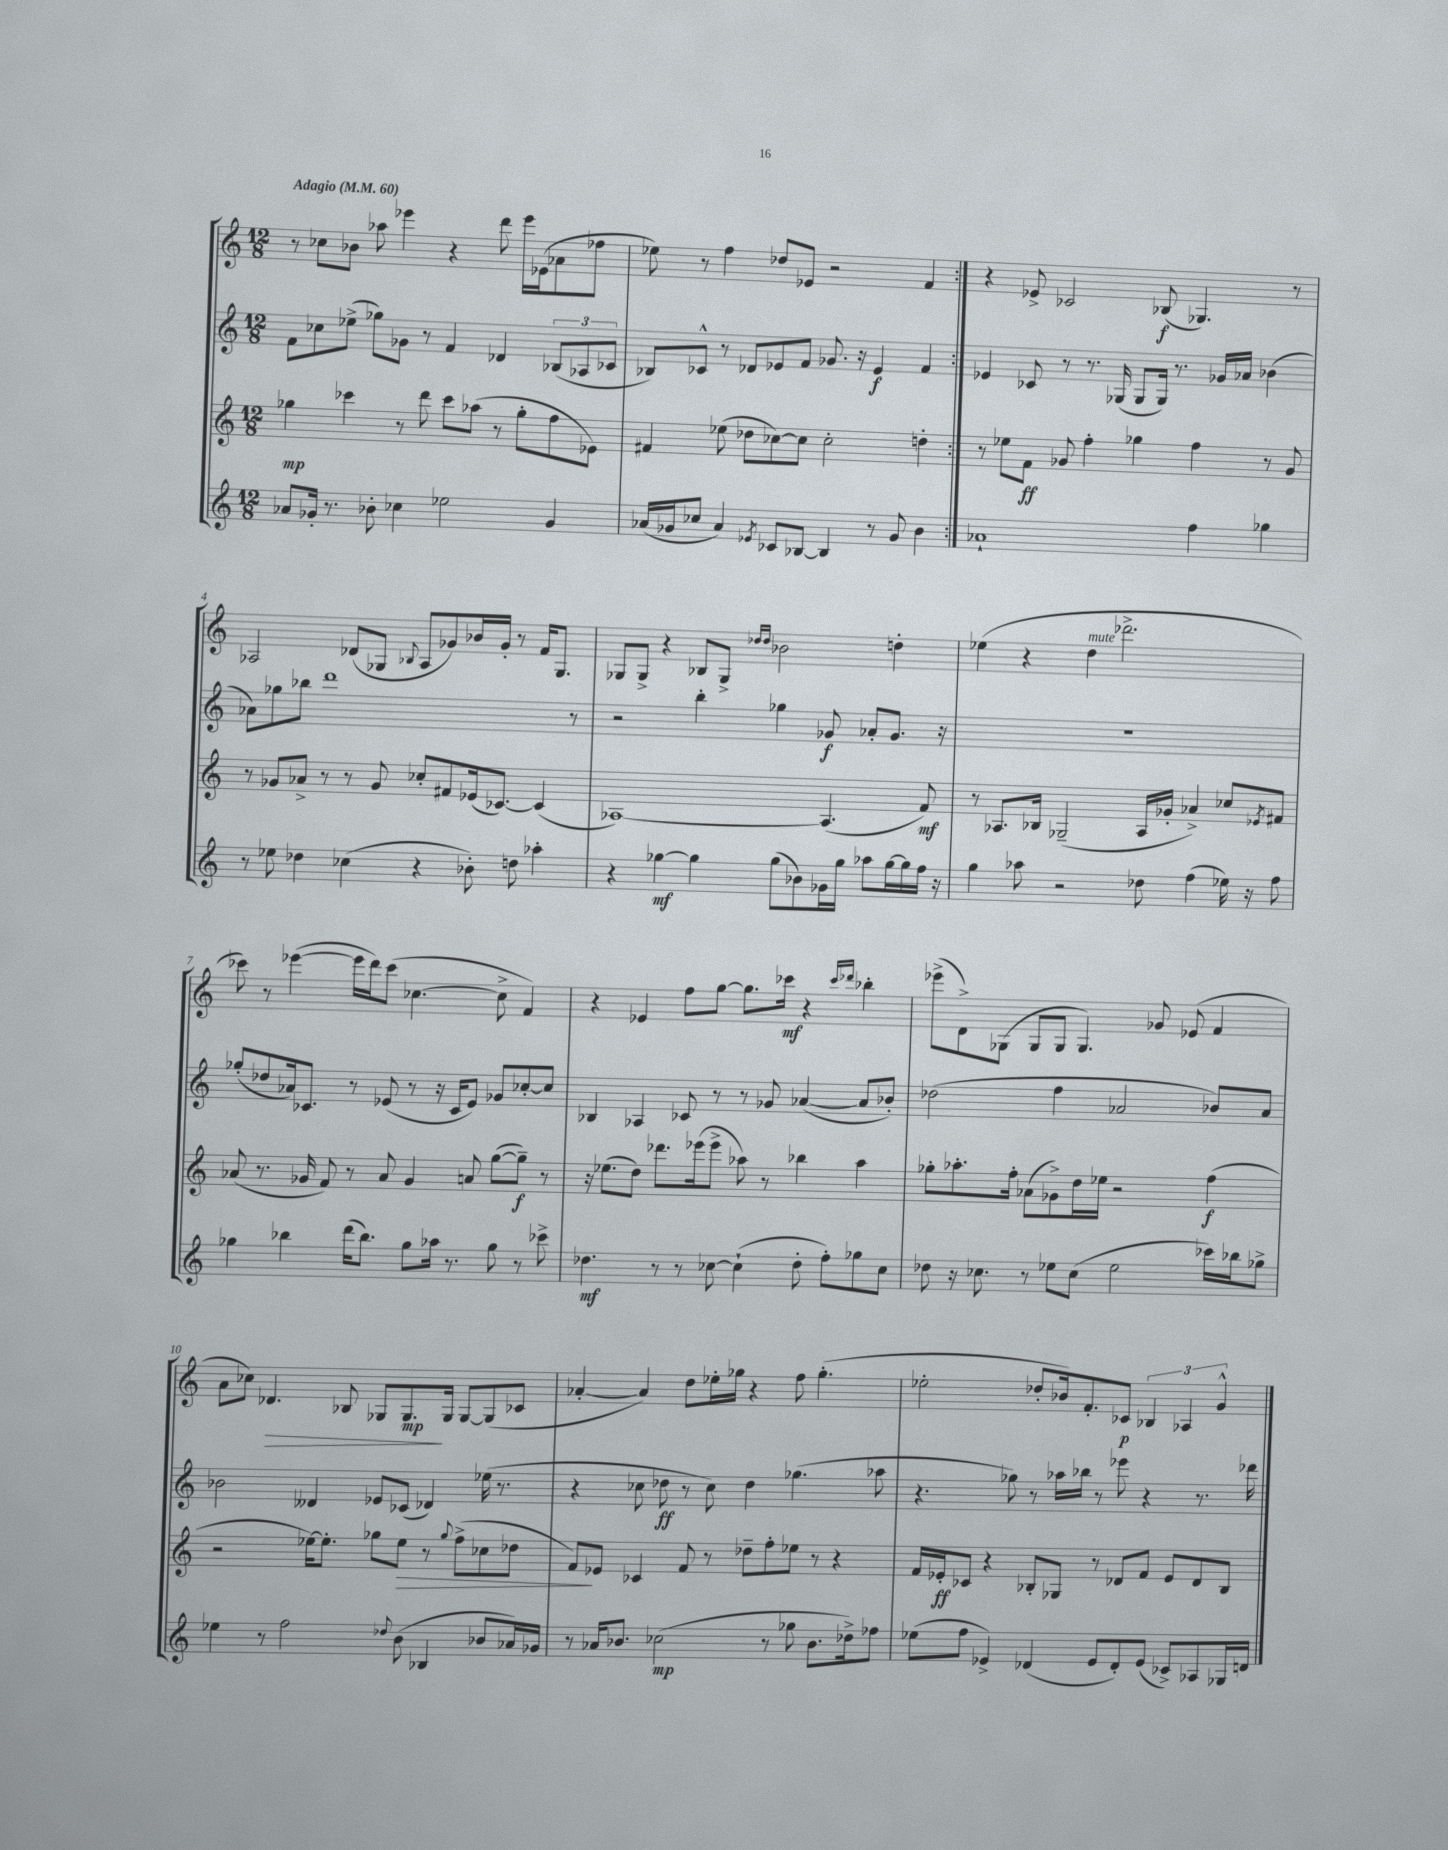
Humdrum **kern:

**kern	**dynam	**kern	**dynam	**kern	**dynam	**kern	**dynam
*part4	*part4	*part3	*part3	*part2	*part2	*part1	*part1
*staff4	*staff4	*staff3	*staff3	*staff2	*staff2	*staff1	*staff1
*clefG2	*	*clefG2	*	*clefG2	*	*clefG2	*
*k[]	*	*k[]	*	*k[]	*	*k[]	*
*M12/8	*	*M12/8	*	*M12/8	*	*M12/8	*
*MM60	*	*MM60	*	*MM60	*	*MM60	*
=1	=1	=1	=1	=1	=1	=1	=1
!	!	!	!	!	!	!LO:TX:a:B:t=Adagio	!
8a-X/L	.	4gg-X\	mp	8f\L	.	8r	.
16g-X'/Jk	.	.	.	8cc-X\	.	8cc-X\L	.
8.r	.	.	.	.	.	.	.
.	.	4ccc-X\	.	(8ee-X^\J	.	8b-X\J	.
8b-X'\	.	.	.	8gg-X\L)	.	8aa-X\	.
4cc-X\	.	8r	.	8g-X\J	.	4eee-X\	.
.	.	8ddd\	.	8r	.	.	.
2ee-X\	.	8ccc-\L	.	4f/	.	4r	.
.	.	(8aa-X\J	.	.	.	.	.
.	.	8r	.	4d-X/	.	8ddd\	.
.	.	8gg-'\L	.	.	.	16eee-\LL	.
.	.	.	.	.	.	(16e-X\J	.
4g-/	.	8ff\	.	(12B-X/L	.	8a-X\	.
.	.	.	.	12A-X/	.	.	.
.	.	8e-X\J)	.	.	.	8ff-X\J	.
.	.	.	.	12c-X/J	.	.	.
=2	=2	=2	=2	=2	=2	=2	=2
(16a-X/LL	.	4f#X/	.	8B-X/L)	.	8ee-X\)	.
16g-X/J	.	.	.	.	.	.	.
8cc-X/J	.	.	.	8c-X^^/J	.	8r	.
4a-/)	.	(8ee-X\	.	8r	.	4ff\	.
.	.	8dd-X\L	.	8d-X/L	.	.	.
8qe-X/	.	.	.	.	.	.	.
8c-X/L	.	[8cc-X\)	.	8e-X/	.	8dd-X/L	.
[8B-X/J	.	8cc-\J]	.	8f/J	.	8e-X/J	.
4B-/]	.	2cc-'\	.	8.g-X/	.	2r	.
.	.	.	.	16r	.	.	.
8r	.	.	.	4e-/	f	.	.
8g-/	.	.	.	.	.	.	.
4b\	.	4ddn'\	.	4f/	.	4f/	.
=3:|!	=3:|!	=3:|!	=3:|!	=3:|!	=3:|!	=3:|!	=3:|!
1a-X`	.	8r	.	4e-X/	.	4r	.
.	.	8ee-X\L	.	.	.	.	.
.	.	8f\J	ff	8c-X/	.	8e-X^/	.
.	.	8g-X/	.	8r	.	2c-X/	.
.	.	4ff'\	.	8.r	.	.	.
.	.	.	.	(16G-X/	.	.	.
.	.	4gg-X\	.	8G-/L	.	.	.
.	.	.	.	16G-/Jk)	.	(8B-X/	f
.	.	.	.	8.r	.	.	.
4ff\	.	4ff\	.	.	.	4.G-X/)	.
.	.	.	.	16g-X/LL	.	.	.
.	.	.	.	16a-X/JJ	.	.	.
4gg-X\	.	8r	.	(4b-X\	.	.	.
.	.	8g-/	.	.	.	8r	.
!!LO:LB:g=z
=4	=4	=4	=4	=4	=4	=4	=4
8r	.	8r	.	8a-X\L)	.	2A-X/	.
8ee-X\	.	8g-X/L	.	8gg-X\	.	.	.
4dd-X\	.	8a-X^/J	.	8bb-X\J	.	.	.
.	.	8r	.	1ddd	.	.	.
(4cc-X\	.	8r	.	.	.	(8d-X/L	.
.	.	8g-/	.	.	.	8G-X/J	.
.	.	.	.	.	.	8qqB-X/	.
4r	.	8cc-X'/L	.	.	.	8A-/L	.
.	.	8f#X/	.	.	.	8g-X/)	.
8b-X'\)	.	(16e-X/k	.	.	.	16b-X/L	.
.	.	[8.c-X/J)	.	.	.	16g-'/JJ	.
8ddn\	.	.	.	.	.	8r	.
4aa-X'\	.	(4c-/]	.	.	.	16f/KL	.
.	.	.	.	.	.	8.G-/J	.
.	.	.	.	8r	.	.	.
=5	=5	=5	=5	=5	=5	=5	=5
4r	.	[1A-X)	.	2r	.	8G-X/L	.
.	.	.	.	.	.	8G-^/J	.
[4gg-X\	mf	.	.	.	.	4r	.
4gg-\]	.	.	.	4bb'\	.	8B-X/L	.
.	.	.	.	.	.	8G-^/J	.
.	.	.	.	.	.	16qqdd-X/LL	.
.	.	.	.	.	.	16qqdd-/JJ	.
(8gg-\L	.	.	.	4gg-X\	.	2b-X\	.
8b-X\)	.	.	.	.	.	.	.
16g-X\L	.	(4.A-/]	.	8g-X/	f	.	.
16gg-\JJ	.	.	.	.	.	.	.
8aa-X\L	.	.	.	8a-X'/L	.	.	.
[16gg-\L	.	.	.	8.g-/J	.	4ddn'\	.
16gg-\]	.	.	.	.	.	.	.
16ff\JJ	.	8f/)	mf	.	.	.	.
16r	.	.	.	16r	.	.	.
=6	=6	=6	=6	=6	=6	=6	=6
4gg\	.	8r	.	1.r	.	(4ee-X\	.
.	.	8.A-X/L	.	.	.	.	.
8aa-X\	.	.	.	.	.	4r	.
.	.	16B-X/Jk	.	.	.	.	.
2r	.	(2G-X~/	.	.	.	.	.
!	!	!	!	!	!	!LO:TX:a:i:t=mute	!
.	.	.	.	.	.	4dd\	.
.	.	.	.	.	.	2.ddd-X^\	.
8dd-X\	.	16A-/LL	.	.	.	.	.
.	.	16g-X'/JJ	.	.	.	.	.
(4ff\	.	4a-X^/)	.	.	.	.	.
16ee-X\)	.	8cc-X/L	.	.	.	.	.
16r	.	.	.	.	.	.	.
.	.	8qe-X/	.	.	.	.	.
8ff\	.	8f#X/J	.	.	.	.	.
!!LO:LB:g=z
=7	=7	=7	=7	=7	=7	=7	=7
4gg-X\	.	(8a-X/	.	(8gg-X'/L	.	8ccc-X\)	.
.	.	8.r	.	8dd-X/	.	8r	.
4bb-X\	.	.	.	16a-X/k)	.	([4eee-X\	.
.	.	16g-X/	.	8.c-X/J	.	.	.
.	.	8f/)	.	.	.	.	.
(16ddd\KL	.	8r	.	8r	.	16eee-\LL]	.
8.bb-\J)	.	.	.	.	.	16ddd\J)	.
.	.	8a-/	.	(8e-X/	.	(8ccc-\J	.
8gg-\L	.	4g-/	.	8r	.	[4.cc-X\	.
16aa-X\Jk	.	.	.	16r	.	.	.
8.r	.	.	.	16c-/KL	.	.	.
.	.	8an/	.	8e-/J)	.	.	.
8gg-\	.	([8gg\L	.	8g-X/L	.	8cc-^\]	.
8r	.	8gg~\J])	f	[8cc-X'/	.	4f/)	.
8ccc-X^\	.	8r	.	8cc-/J]	.	.	.
=8	=8	=8	=8	=8	=8	=8	=8
4.dd-X\	mf	16r	.	4B-X/	.	4r	.
.	.	(8.ee-X\L	.	.	.	.	.
.	.	8dd\J)	.	4A-X/	.	4e-X/	.
8r	.	8.ddd-X\L	.	.	.	.	.
8r	.	.	.	8c-X/	.	8ff\L	.
.	.	(16eee-X\k	.	.	.	.	.
[8cc-X\	.	8eee-^\J	.	8r	.	[8gg\J	.
(4cc-`\]	.	8aa-X\)	.	8r	.	8.gg\L]	.
.	.	8r	.	8g-X/	.	.	.
.	.	.	.	.	.	16ccc-X\Jk	mf
8dd-'\	.	4bb-X\	.	([4a-X/	.	4r	.
8ff'\L)	.	.	.	.	.	.	.
.	.	.	.	.	.	16qqccc-/LL	.
.	.	.	.	.	.	16qqddd-X/JJ	.
8gg-X\	.	4aa-\	.	8a-/L]	.	4bb-X'\	.
8cc-\J	.	.	.	8b-X'/J)	.	.	.
=9	=9	=9	=9	=9	=9	=9	=9
8dd-X\	.	8gg-X'\L	.	(2dd-X\	.	(8eee-X^\L	.
16r	.	8.aa-X'\	.	.	.	8d^\)	.
8.cc-X\	.	.	.	.	.	.	.
.	.	.	.	.	.	(8G-X\J	.
.	.	16ff'\Jk	.	.	.	.	.
8r	.	(8a-X\L	.	.	.	8G-/L	.
8ee-X\L	.	8g-X^\)	.	4ff\	.	8G-/J	.
(8cc-\J	.	16dd\L	.	.	.	4.G-/)	.
.	.	16ee-X\JJ	.	.	.	.	.
2ee-\	.	2r	.	2a-X/	.	.	.
.	.	.	.	.	.	8g-X/	.
.	.	.	.	.	.	(8e-X/	.
16ccc-X\LL)	.	(4ff\	f	8b-X/L)	.	4f/	.
16bb-X\J	.	.	.	.	.	.	.
8gg-X^\J	.	.	.	8a-/J	.	.	.
!!LO:LB:g=z
=10	=10	=10	=10	=10	=10	=10	=10
4ee-X\	.	2r	.	2b-X\	.	8a\L	.
.	.	.	.	.	.	8cc-X\J)	.
!	!	!	!	!	!	!	!LO:HP:b
8r	.	.	.	.	.	4.d-X/	>
2ff\	.	.	.	.	.	.	.
.	.	[16ee-X\KL)	.	4d--X/	.	.	.
.	.	8.ee-'\J]	.	.	.	.	.
.	.	.	.	.	.	8B-X/	.
.	.	8gg-X\L	.	8e-X/L	.	8G-X/L	.
8qqdd-X/	.	.	.	.	.	.	.
!	!	!	!LO:HP:b	!	!	!	!
(8b\	.	8ee-\J	>	(8c-X/J	.	8.G-/	mp
4B-X/	.	8r	.	4d-X/)	.	.	.
.	.	.	.	.	.	16G-/Jk	]
.	.	8qqgg-/	.	.	.	.	.
.	.	(8ff^\L	.	.	.	[8G-/L	.
8b-X/L	.	8cc-X\	.	(16ee-X\	.	(8G-/]	.
.	.	.	.	8.r	.	.	.
16a-X/L)	.	8dd-X\J	.	.	.	8c-X/J	.
16g-X/JJ	.	.	.	.	.	.	.
=11	=11	=11	=11	=11	=11	=11	=11
8r	.	8f/L)	.	4r	.	[4a-X'/	.
16a-X/KL	.	8e-X/J	]	.	.	.	.
8.b-X/J	.	.	.	.	.	.	.
.	.	4c-X/	.	8cc-X\	.	4a-/])	.
(2cc-X\	mp	.	.	8dd-X\	ff	.	.
.	.	8f/	.	8r	.	8dd\L	.
.	.	8r	.	8cc-\)	.	16ee-X'\L	.
.	.	.	.	.	.	16gg-X\JJ	.
.	.	8dd-X~\L	.	4dd-\	.	4r	.
8r	.	8ff'\	.	.	.	.	.
8gg-X\	.	8ee-X\J	.	(4.gg-X\	.	8ff\	.
8.b-\L	.	8r	.	.	.	(4.gg-'\	.
.	.	4r	.	.	.	.	.
16dd-X^\k)	.	.	.	.	.	.	.
8ff-X\J	.	.	.	8aa-X\	.	.	.
=12	=12	=12	=12	=12	=12	=12	=12
(8ee-X\L	.	16f/LL	.	4.r	.	2ee-X'\	.
.	.	16e-X'/J	ff	.	.	.	.
8ff\J	.	8c-X/J	.	.	.	.	.
4e-X^/)	.	4r	.	.	.	.	.
.	.	.	.	8gg-X\)	.	.	.
(4d-X/	.	8B-X'/L	.	8r	.	8dd-X'/L	.
.	.	8G-X/J	.	16aa-X\LL	.	16b-X/k)	.
.	.	.	.	16bb-X\JJ	.	8.f'/	.
8e-/L	.	8r	.	8r	.	.	.
8d-'/)	.	8d-X/L	.	8eee-X\	.	8c-X/J	p
(8e-/J	.	8f/J	.	4r	.	6B-X/	.
8c-X^/L)	.	8e-/L	.	.	.	.	.
.	.	.	.	.	.	6A-X/	.
8A-X/	.	8d-/	.	8.r	.	.	.
.	.	.	.	.	.	6g^^/	.
16G-X/L	.	8B-/J	.	.	.	.	.
16dn/JJ	.	.	.	16ddd-X\	.	.	.
==	==	==	==	==	==	==	==
*-	*-	*-	*-	*-	*-	*-	*-
